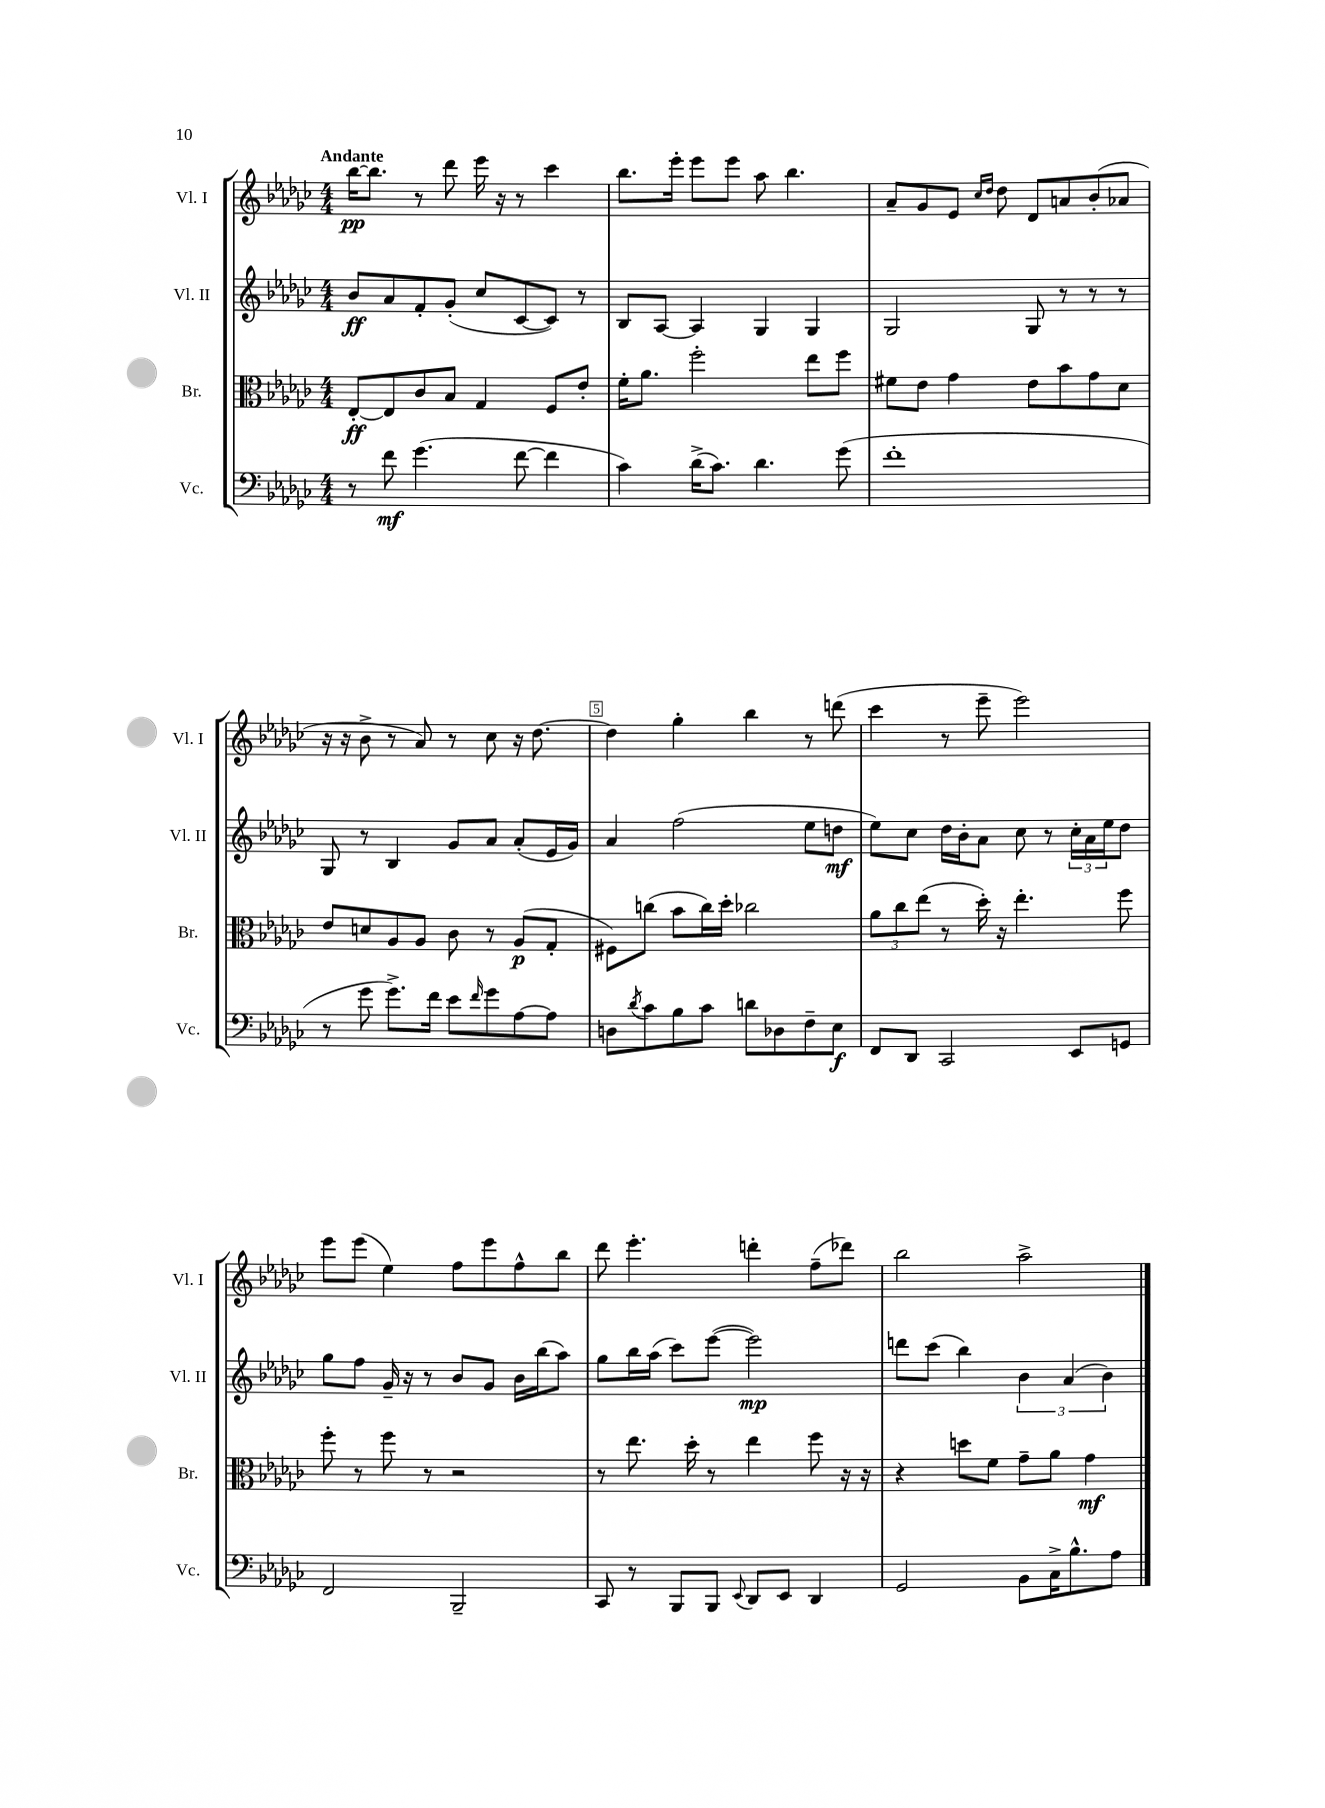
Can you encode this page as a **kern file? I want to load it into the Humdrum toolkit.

**kern	**dynam	**kern	**dynam	**kern	**dynam	**kern	**dynam
*part4	*part4	*part3	*part3	*part2	*part2	*part1	*part1
*staff4	*staff4	*staff3	*staff3	*staff2	*staff2	*staff1	*staff1
*I"Vc.	*	*I"Br.	*	*I"Vl. II	*	*I"Vl. I	*
*I'Vc.	*	*I'Br.	*	*I'Vl. II	*	*I'Vl. I	*
*clefF4	*	*clefC3	*	*clefG2	*	*clefG2	*
*k[b-e-a-d-g-c-]	*	*k[b-e-a-d-g-c-]	*	*k[b-e-a-d-g-c-]	*	*k[b-e-a-d-g-c-]	*
*M4/4	*	*M4/4	*	*M4/4	*	*M4/4	*
=1	=1	=1	=1	=1	=1	=1	=1
!	!	!	!	!	!	!LO:TX:a:B:t=Andante	!
8r	.	[8E-'/L	ff	8b-/L	ff	[16bb-\KL	pp
.	.	.	.	.	.	8.bb-\J]	.
8f\	mf	8E-/]	.	8a-/	.	.	.
(4.g-\	.	8c-/	.	8f'/	.	8r	.
.	.	8B-/J	.	(8g-'/J	.	8ddd-\	.
.	.	4G-/	.	8cc-/L	.	16eee-\	.
.	.	.	.	.	.	16r	.
[8f\	.	.	.	[8c-/	.	8r	.
4f\]	.	8F/L	.	8c-/J])	.	4ccc-\	.
.	.	8e-'/J	.	8r	.	.	.
=2	=2	=2	=2	=2	=2	=2	=2
4c-\)	.	16f'\KL	.	8B-/L	.	8.bb-\L	.
.	.	8.a-\J	.	.	.	.	.
.	.	.	.	[8A-/J	.	.	.
.	.	.	.	.	.	16eee-'\Jk	.
(16d-^\KL	.	2ff'\	.	4A-/]	.	8eee-\L	.
8.c-\J)	.	.	.	.	.	.	.
.	.	.	.	.	.	8eee-\J	.
4.d-\	.	.	.	4G-/	.	8aa-\	.
.	.	.	.	.	.	4.bb-\	.
.	.	8ee-\L	.	4G-/	.	.	.
(8g-\	.	8ff\J	.	.	.	.	.
=3	=3	=3	=3	=3	=3	=3	=3
1f'	.	8f#X\L	.	2G-/	.	8a-~/L	.
.	.	8e-\J	.	.	.	8g-/	.
.	.	4g-\	.	.	.	8e-/J	.
.	.	.	.	.	.	16qqcc-/LL	.
.	.	.	.	.	.	16qqdd-/JJ	.
.	.	.	.	.	.	8dd-\	.
.	.	8e-\L	.	8G-/	.	8d-/L	.
.	.	8b-\	.	8r	.	8an/	.
.	.	8g-\	.	8r	.	(8b-'/	.
.	.	8d-\J	.	8r	.	8a-X/J	.
!!LO:LB:g=z
=4	=4	=4	=4	=4	=4	=4	=4
8r	.	8e-/L	.	8G-/	.	16r	.
.	.	.	.	.	.	16r	.
8g-\	.	8dn/	.	8r	.	8b-^\	.
8.g-^\L)	.	8A-/	.	4B-/	.	8r	.
.	.	8A-/J	.	.	.	8a-/)	.
16f\Jk	.	.	.	.	.	.	.
8e-\L	.	8c-\	.	8g-/L	.	8r	.
16qqf/	.	.	.	.	.	.	.
8g-\	.	8r	.	8a-/J	.	8cc-\	.
[8A-\	.	(8A-/L	p	(8a-'/L	.	16r	.
.	.	.	.	.	.	[8.dd-\	.
8A-\J]	.	8G-'/J	.	16e-/L	.	.	.
.	.	.	.	16g-/JJ)	.	.	.
=5	=5	=5	=5	=5	=5	=5	=5
8Dn\L	.	8F#X\L)	.	4a-/	.	4dd-\]	.
8qd-/	.	.	.	.	.	.	.
8c-\	.	(8ccn\J	.	.	.	.	.
8B-\	.	8b-\L	.	(2ff\	.	4gg-'\	.
8c-\J	.	16cc\L)	.	.	.	.	.
.	.	16dd-'\JJ	.	.	.	.	.
8dn\L	.	2cc-X\	.	.	.	4bb-\	.
8D-X\	.	.	.	.	.	.	.
8F~\	.	.	.	8ee-\L	.	8r	.
8E-\J	f	.	.	8ddn\J	mf	(8dddn\	.
=6	=6	=6	=6	=6	=6	=6	=6
8FF/L	.	12a-\L	.	8ee-\L)	.	4ccc-\	.
.	.	12cc-\	.	.	.	.	.
8DD-/J	.	.	.	8cc-\J	.	.	.
.	.	(12ee-\J	.	.	.	.	.
2CC-/	.	8r	.	16dd-\LL	.	8r	.
.	.	.	.	16b-'\J	.	.	.
.	.	16dd-'\)	.	8a-\J	.	8eee-~\	.
.	.	16r	.	.	.	.	.
.	.	4.ee-'\	.	8cc-\	.	2eee-\)	.
.	.	.	.	8r	.	.	.
8EE-/L	.	.	.	24cc-'\LL	.	.	.
.	.	.	.	24a-\	.	.	.
.	.	.	.	24ee-\J	.	.	.
8GGn/J	.	8ff\	.	8dd-\J	.	.	.
!!LO:LB:g=z
=7	=7	=7	=7	=7	=7	=7	=7
2FF/	.	8ff'\	.	8gg-\L	.	8eee-\L	.
.	.	8r	.	8ff\J	.	(8eee-\J	.
.	.	8ff\	.	16g-~/	.	4ee-\)	.
.	.	.	.	16r	.	.	.
.	.	8r	.	8r	.	.	.
2BBB-~/	.	2r	.	8b-/L	.	8ff\L	.
.	.	.	.	8g-/J	.	8eee-\	.
.	.	.	.	16b-\LL	.	8ff^^\	.
.	.	.	.	(16bb-\J	.	.	.
.	.	.	.	8aa-\J)	.	8bb-\J	.
=8	=8	=8	=8	=8	=8	=8	=8
8CC-/	.	8r	.	8gg-\L	.	8ddd-\	.
8r	.	8.ee-\	.	16bb-\L	.	4.eee-'\	.
.	.	.	.	(16aa-\JJ	.	.	.
8BBB-/L	.	.	.	8ccc-\L)	.	.	.
.	.	16dd-'\	.	.	.	.	.
8BBB-/J	.	8r	.	([8eee-\J	.	.	.
8qqEE-/	.	.	.	.	.	.	.
8DD-/L	.	4ee-\	.	2eee-\])	mp	4dddn'\	.
8EE-/J	.	.	.	.	.	.	.
4DD-/	.	8ff\	.	.	.	(8ff~\L	.
.	.	16r	.	.	.	8ddd-X\J)	.
.	.	16r	.	.	.	.	.
=9	=9	=9	=9	=9	=9	=9	=9
2GG-/	.	4r	.	8dddn\L	.	2bb-\	.
.	.	.	.	(8ccc-\J	.	.	.
.	.	8ddn\L	.	4bb-\)	.	.	.
.	.	8f\J	.	.	.	.	.
8BB-\L	.	8g-~\L	.	6b-\	.	2aa-^\	.
16C-^\K	.	8a-\J	.	.	.	.	.
.	.	.	.	(6a-/	.	.	.
8.B-^^\	.	.	.	.	.	.	.
.	.	4g-\	mf	.	.	.	.
.	.	.	.	6b-\)	.	.	.
8A-\J	.	.	.	.	.	.	.
==	==	==	==	==	==	==	==
*-	*-	*-	*-	*-	*-	*-	*-
